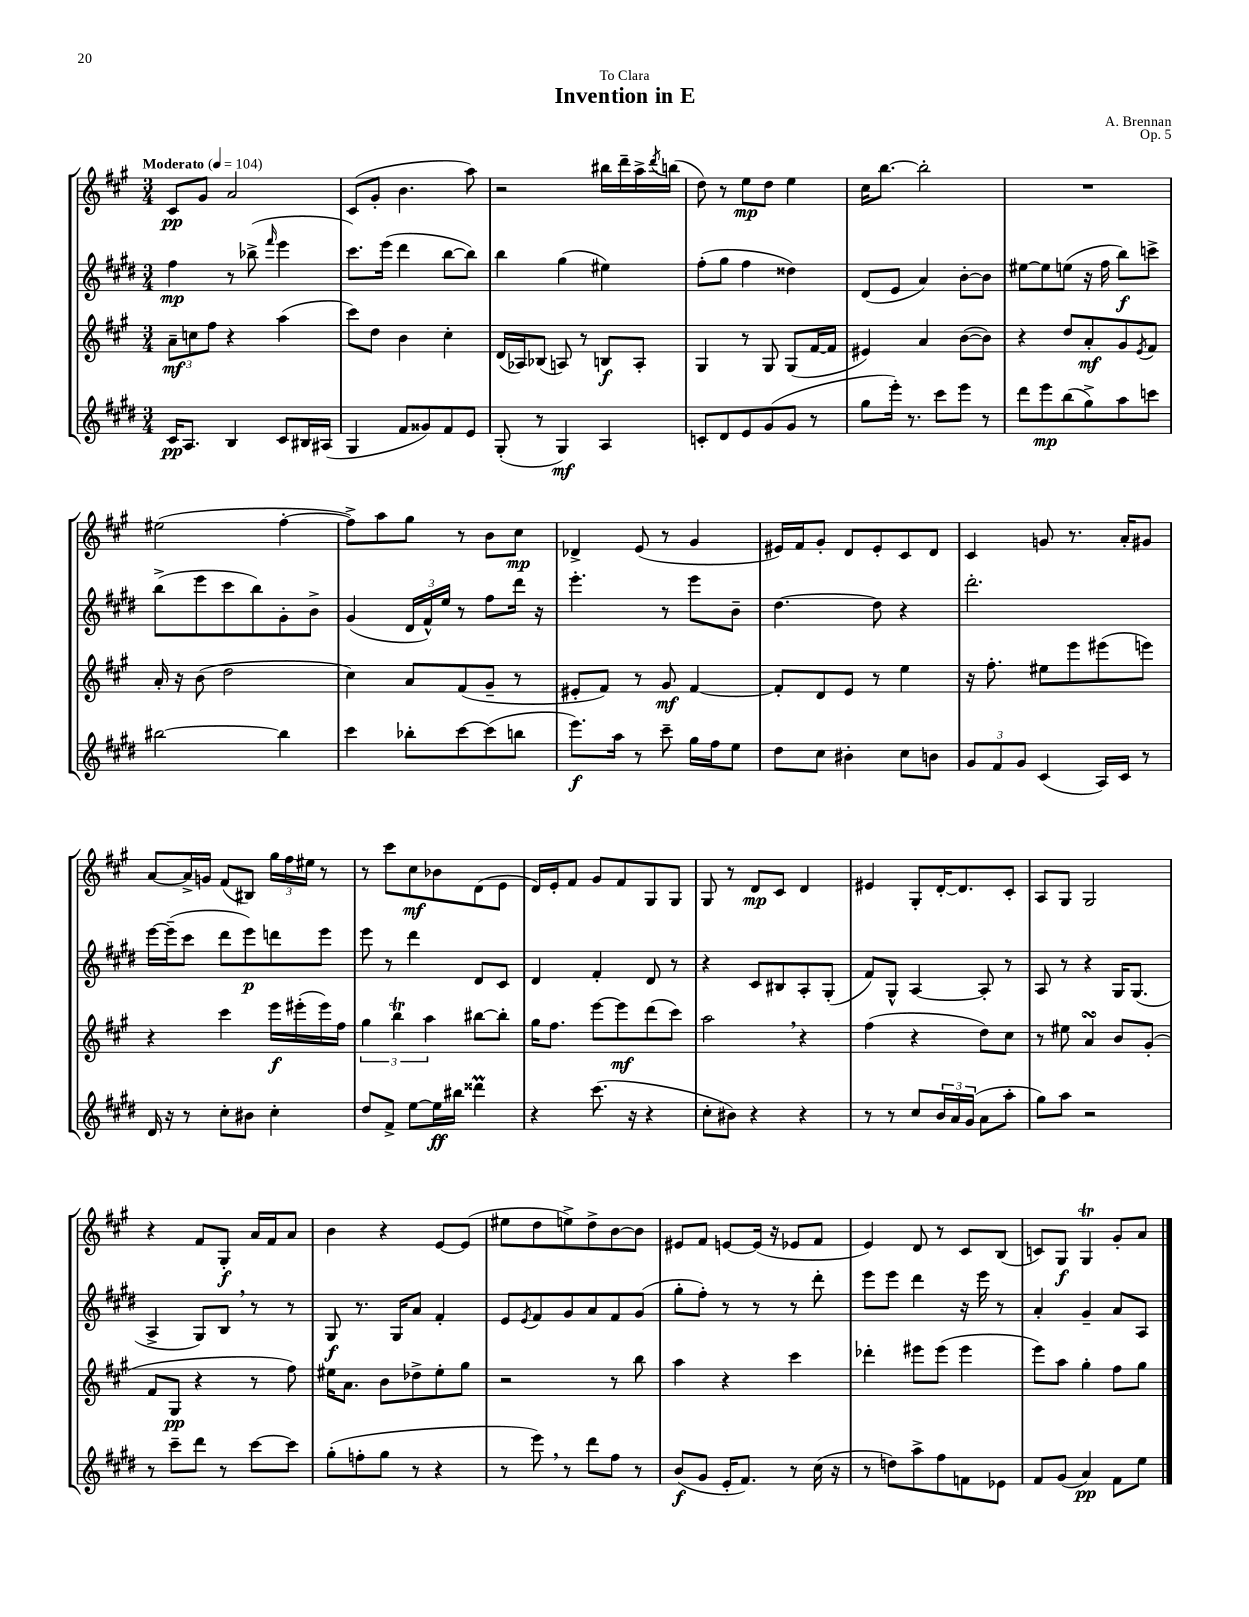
\header { title = "Invention in E" composer = "A. Brennan" dedication = "To Clara" opus = "Op. 5" }
<<
\new StaffGroup <<
\new Staff = "s0" {
    \clef treble \key a \major \numericTimeSignature \time 3/4 \tempo "Moderato" 4 = 104
    cis'8\pp gis'8 a'2 |
    cis'8( gis'8-. b'4. a''8) |
    r2 bis''16 d'''16-- a''16-> \acciaccatura { d'''8 } b''16( |
    d''8) r8 e''8\mp d''8 e''4 |
    cis''16 b''8.~ b''2-. |
    R2. |
    eis''2( fis''4~-. |
    fis''8->) a''8 gis''8 r8 b'8 cis''8\mp |
    des'4-> e'8( r8 gis'4 |
    eis'16) fis'16 gis'8-. d'8 eis'8-. cis'8 d'8 |
    cis'4 g'8 r8. a'16-. gis'8 |
    a'8~ a'16-> g'16 fis'8( bis8) \tuplet 3/2 { gis''16 fis''16 eis''16 } r8 |
    r8 cis'''8 cis''8\mf bes'8 d'8( e'8 |
    d'16) e'16-. fis'8 gis'8 fis'8 gis8 gis8 |
    gis8 r8 d'8\mp cis'8 d'4 |
    eis'4 gis8-. d'16~-. d'8. cis'8-. |
    a8 gis8 gis2 |
    r4 fis'8 gis8-.\f a'16 fis'16 a'8 |
    b'4 r4 e'8~ e'8( |
    eis''8 d''8 e''8->) d''8-> b'8~ b'8 |
    eis'8 fis'8 e'8~ e'16( r16 ees'8 fis'8 |
    e'4) d'8 r8 cis'8 b8( |
    c'8) gis8\f gis4\trill gis'8-. a'8 \bar "|." |
}
\new Staff = "s1" {
    \clef treble \key e \major \numericTimeSignature \time 3/4
    fis''4\mp r8 bes''8->( \grace { fis'''16 } e'''4 |
    cis'''8.) e'''16( dis'''4 b''8~ b''8) |
    b''4 gis''4( eis''4) |
    fis''8-.( gis''8 fis''4 disis''4) |
    dis'8( e'8 a'4) b'8~-. b'8 |
    eis''8~ eis''8 e''8( r16 fis''16 b''8\f) c'''8-> |
    b''8->( e'''8 cis'''8 b''8) gis'8-. b'8-> |
    gis'4( \tuplet 3/2 { dis'16 fis'16-^) e''16 } r8 fis''8 dis'''16 r16 |
    e'''4.-. r8 e'''8 b'8-- |
    dis''4.~ dis''8 r4 |
    dis'''2.-. |
    e'''16~ e'''16--( cis'''8 dis'''8 e'''8\p) d'''8 e'''8 |
    e'''8 r8 dis'''4 dis'8 cis'8 |
    dis'4 fis'4-. dis'8 r8 |
    r4 cis'8 bis8 a8-. gis8-.( |
    fis'8) gis8-^ a4~ a8-. r8 |
    a8 r8 r4 gis16 gis8.( |
    a4-> gis8) b8 \breathe r8 r8 |
    gis8\f r8. gis16 a'8 fis'4-. |
    e'8 \acciaccatura { e'8 } fis'8 gis'8 a'8 fis'8 gis'8( |
    gis''8-. fis''8-.) r8 r8 r8 dis'''8-. |
    e'''8 e'''8 dis'''4 r16 e'''16 r8 |
    a'4-. gis'4-- a'8 a8 \bar "|." |
}
\new Staff = "s2" {
    \clef treble \key a \major \numericTimeSignature \time 3/4
    \tuplet 3/2 { a'8--\mf c''8 fis''8 } r4 a''4( |
    cis'''8) d''8 b'4 cis''4-. |
    d'16( aes16) bes8( a8) r8 b8\f a8-. |
    gis4 r8 gis8 gis8( fis'16~ fis'16 |
    eis'4) a'4 b'8~( b'8) |
    r4 d''8 a'8-.\mf gis'8 \acciaccatura { e'8 } fis'8 |
    a'16-. r16 b'8( d''2 |
    cis''4) a'8 fis'8( gis'8-- r8 |
    eis'8-. fis'8) r8 gis'8\mf fis'4~ |
    fis'8-. d'8 e'8 r8 e''4 |
    r16 fis''8.-. eis''8 e'''8 eis'''8( e'''8) |
    r4 cis'''4 e'''16\f eis'''16-.( eis'''16) fis''16 |
    \tuplet 3/2 { gis''4 b''4\trill a''4 } bis''8~ bis''8-. |
    gis''16 fis''8. e'''8~ e'''8\mf d'''8( cis'''8) |
    a''2 \breathe r4 |
    fis''4( r4 d''8) cis''8 |
    r8 eis''8 a'4\turn b'8 gis'8-.( |
    fis'8 gis8\pp r4 r8 fis''8) |
    eis''16 a'8. b'8 des''8-> eis''8-. gis''8 |
    r2 r8 b''8 |
    a''4 r4 cis'''4 |
    des'''4-. eis'''8 eis'''8( eis'''4 |
    e'''8) a''8 gis''4-. fis''8 gis''8 \bar "|." |
}
\new Staff = "s3" {
    \clef treble \key e \major \numericTimeSignature \time 3/4
    cis'16\pp a8. b4 cis'8 bis16 ais16( |
    gis4 fis'8 gisis'8) fis'8 e'8 |
    gis8-.( r8 gis4\mf) a4 |
    c'8-. dis'8 e'8 gis'8( gis'8 r8 |
    gis''8 e'''16-.) r8. cis'''8 e'''8 r8 |
    dis'''8 e'''8\mp b''8( gis''8->) a''8 c'''8 |
    bis''2~ bis''4 |
    cis'''4 bes''8-. cis'''8~ cis'''8( b''8 |
    e'''8.\f) a''16 r8 cis'''8-- gis''16 fis''16 e''8 |
    dis''8 cis''8 bis'4-. cis''8 b'8 |
    \tuplet 3/2 { gis'8 fis'8 gis'8 } cis'4( a16) cis'16 r8 |
    dis'16 r16 r8 cis''8-. bis'8 cis''4-. |
    dis''8 fis'8-> e''8~ e''16\ff bis''16 disis'''4\prall |
    r4 cis'''8.( r16 r4 |
    cis''8-. bis'8) r4 r4 |
    r8 r8 cis''8 \tuplet 3/2 { b'16 a'16 gis'16( } a'8 a''8-. |
    gis''8) a''8 r2 |
    r8 cis'''8-- dis'''8 r8 cis'''8~ cis'''8 |
    gis''8-.( f''8-. gis''8 r8 r4 |
    r8 e'''8) \breathe r8 dis'''8 fis''8 r8 |
    b'8\f( gis'8 e'16-. fis'8.) r8 cis''16( r16 |
    r8 d''8) a''8-> fis''8 f'8 ees'8 |
    fis'8 gis'8( a'4\pp) fis'8 e''8 \bar "|." |
}
>>
>>
\layout { \context { \Score \remove "Bar_number_engraver" } }
